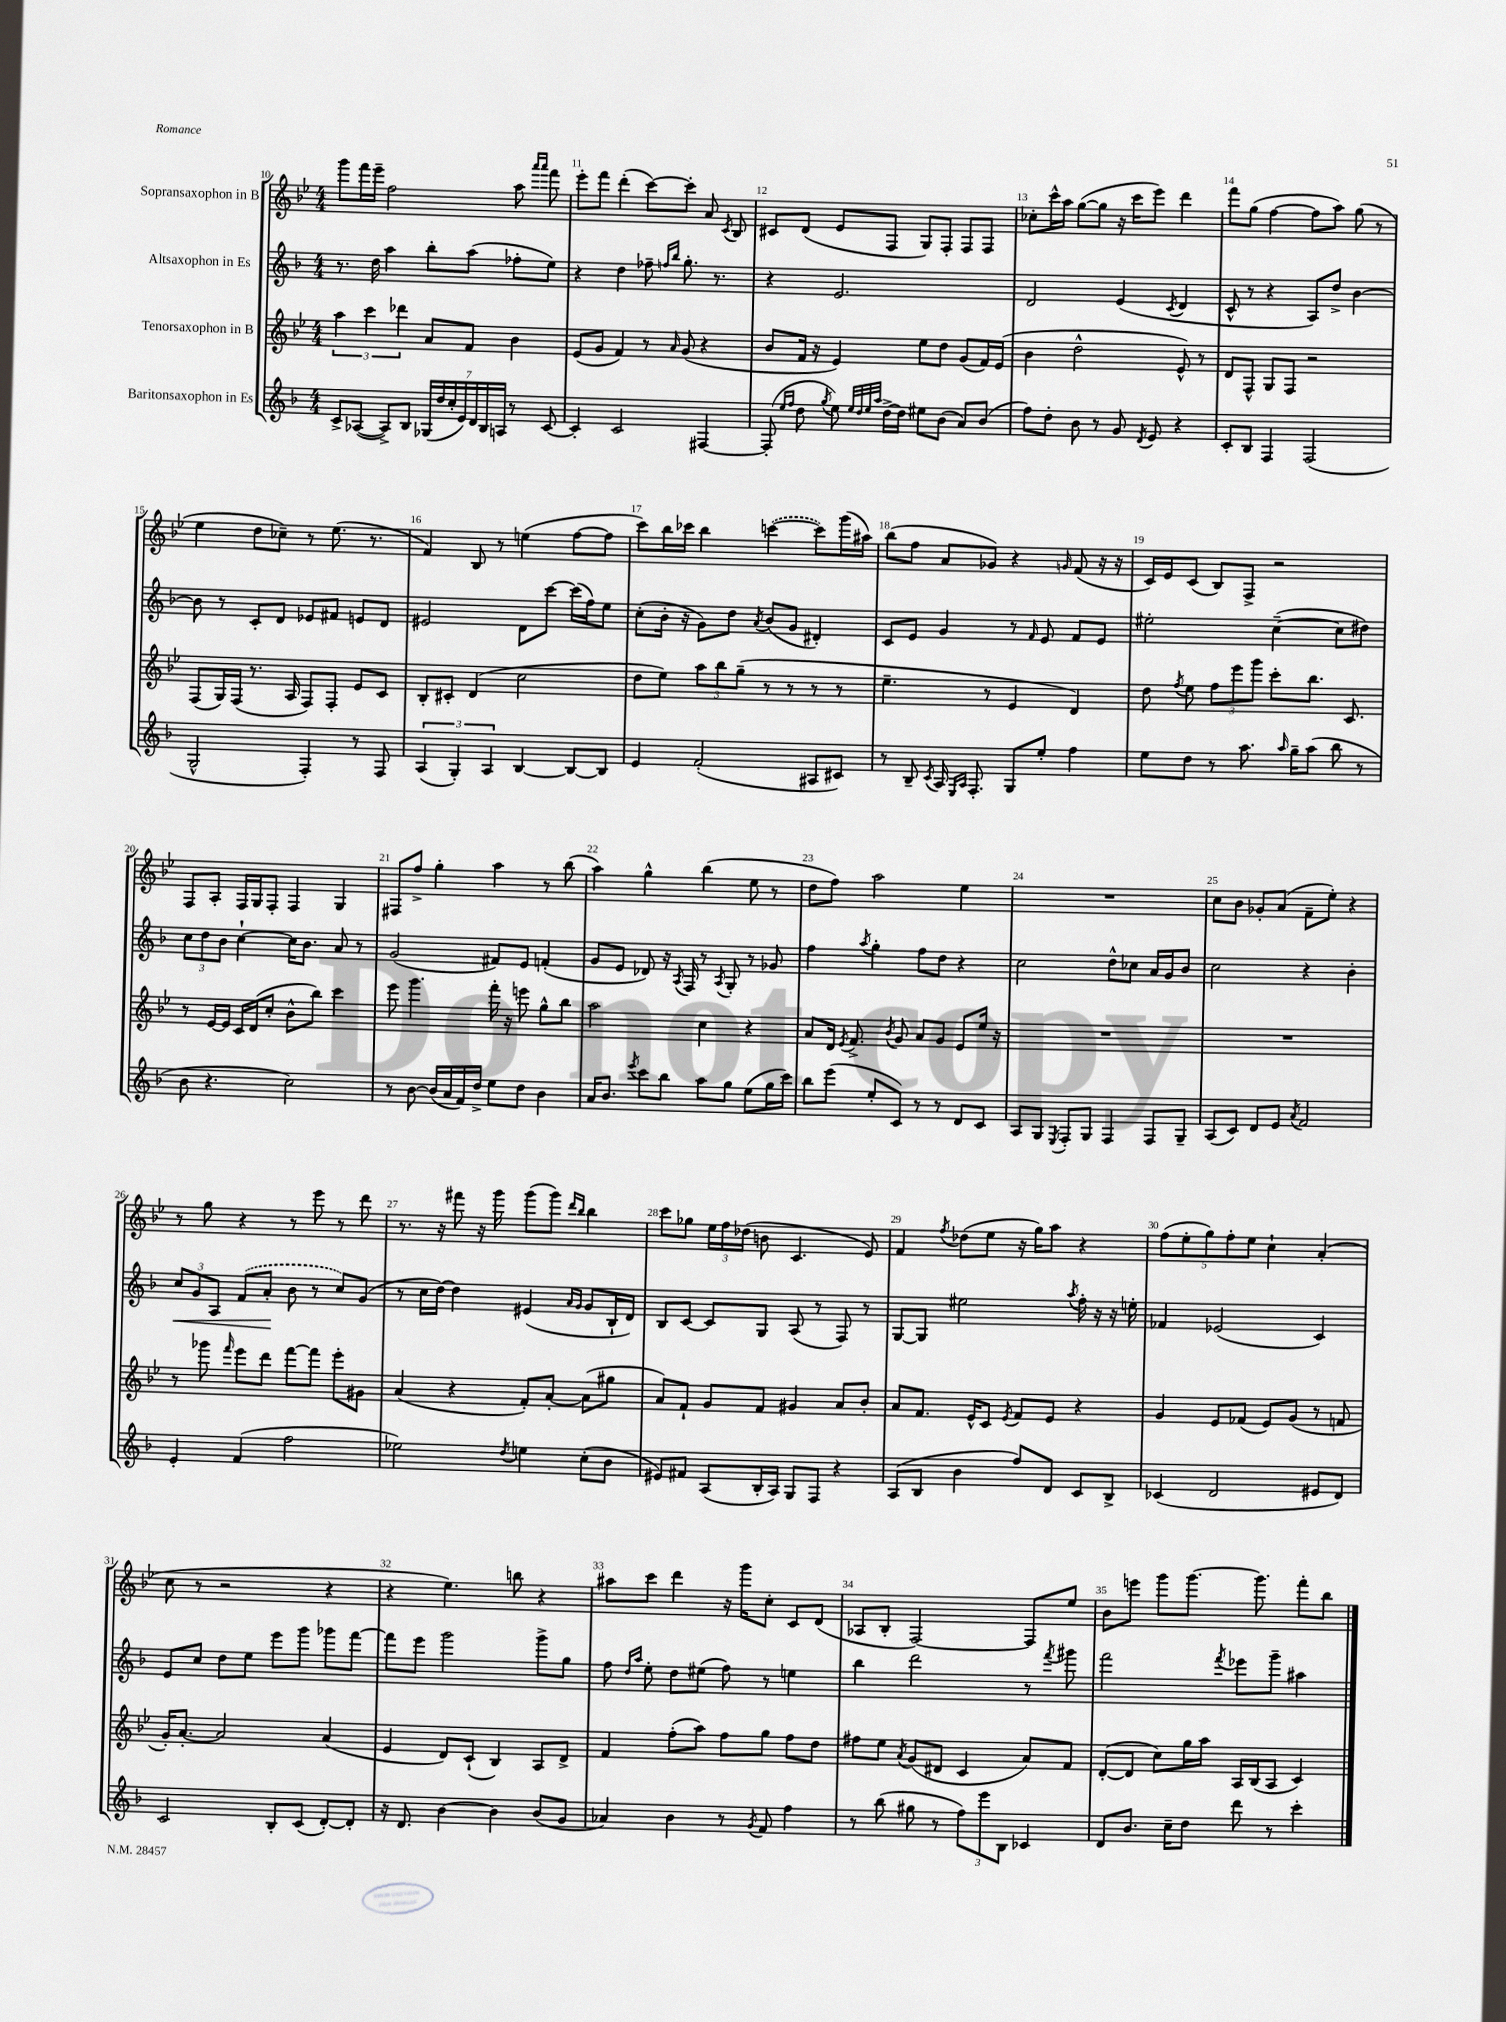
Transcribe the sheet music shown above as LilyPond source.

<<
\new StaffGroup <<
\new Staff = "s0" \with { instrumentName = "Sopransaxophon in B" } {
    \clef treble \key bes \major \numericTimeSignature \time 4/4
    \autoBeamOff g'''8[ f'''16 ees'''16]-- f''2 a''8 \grace { a'''16[ a'''16] } f'''8 |
    ees'''8[-. f'''8] d'''4-.( c'''8[~) c'''8]-. a'8 \acciaccatura { c'8 } bes8 |
    cis'8[ d'8]( ees'8[ f8] g8[) f8]-. f8[ f8] |
    ces''8[-. c'''16-^ a''16] g''8[~( g''8] r16 c'''16[ ees'''8]) d'''4 |
    f'''8[ g''8]( f''4~ f''8[ a''8]) g''8( r8 |
    ees''4 d''8[ ces''8]--) r8 ees''8.( r8. |
    f'4) bes8 r8 e''4( f''8[~ f''8] |
    c'''8[) bes''16 ces'''16] bes''4 \once \slurDashed c'''4~( c'''8[) g'''16( ais''16]) |
    bes''8[( f''8] a'8[ ges'8]) r4 \grace { g'16 } f'8( r16 r16 |
    c'16[) ees'16 c'8]( bes8[) f8]-> r2 |
    f8[ a8]-. f16[ g16 f8]-. f4 g4 |
    fis8[ f''8]-> g''4-. a''4 r8 bes''8( |
    a''4) g''4-^ bes''4( ees''8 r8 |
    d''8[ f''8]) a''2 ees''4 |
    R1 |
    c''8[ bes'8] ges'8[-. a'8]( f'8[-- ees''8]-.) r4 |
    r8 g''8 r4 r8 ees'''8 r8 d'''8 |
    r8. r16 fis'''8 r16 g'''16 g'''8[( g'''8]) \grace { d'''16[ bes''16] } bes''4 |
    c'''8[ ges''8] \tuplet 3/2 { ees''16[ f''16 des''16]( } b'8 c'4. ees'8) |
    f'4 \acciaccatura { f''8 } des''8[( ees''8] r16 g''16[) a''8] r4 |
    \tuplet 5/4 { f''8[( ees''8-. g''8) f''8-. ees''8] } c''4-! a'4-.( |
    c''8 r8 r2 r4 |
    r4 ees''4.) b''8 r4 |
    ais''8[ c'''8] d'''4 r16 g'''16[ c''8]-. c'8[ d'8]( |
    aes8[ bes8]-. f2~) f8[ ees''8] |
    bes'8[ e'''8] g'''8[ g'''8.]~ g'''8. f'''8[-. bes''8] \bar "|." |
}
\new Staff = "s1" \with { instrumentName = "Altsaxophon in Es" } {
    \clef treble \key f \major \numericTimeSignature \time 4/4
    \autoBeamOff r8. d''16 a''4 bes''8[-. a''8]( fes''8[-. e''8]) |
    r4 d''4 fes''8-- \grace { f''16[ bes''16] } g''8.-. r8. |
    r4 e'2. |
    d'2 e'4( \acciaccatura { c'8 } d'4 |
    c'8-^ r8 r4 a8[) d''8]-> bes'4~ |
    bes'8 r8 c'8[-. d'8] ees'8[ fis'8] e'8[ d'8] |
    eis'2 d'8[ c'''8]~ c'''16[( f''16) e''8] |
    c''8[-.( bes'16]-. r16 g'8[) d''8] \acciaccatura { a'8 } bes'8[( g'8] dis'4-.) |
    c'8[ e'8] g'4 r8 \grace { f'16 } e'8 f'8[ e'8] |
    eis''2-. c''4~--( c''8[ dis''8]) |
    \tuplet 3/2 { c''8[ d''8 bes'8] } c''4~-! c''16[ bes'8.] a'8 r8 |
    g'2( fis'8[) e'8] f'4-.( |
    g'8[ e'8] des'8) r16 \acciaccatura { a8 } f16 r8 \acciaccatura { a8 } g8-. r8 ges'8 |
    f''4 \acciaccatura { a''8 } g''4-. f''8[ d''8] r4 |
    c''2 d''8[-^ ces''8] a'16[ g'16 bes'8] |
    c''2 r4 bes'4-. |
    \tuplet 3/2 { c''8[\< g'8 a8] } \once \slurDashed f'8[( a'8]-.\! bes'8 r8 c''8[) g'8]( |
    r8 c''16[ d''16]~) d''4 eis'4( \grace { a'16[ g'16] } g'8[ bes16-! d'16]) |
    bes8[ c'8]~ c'8[ g8] a8( r8 f8) r8 |
    g8[~ g8] eis''2 \acciaccatura { a''8 } f''16-. r16 r16 e''16-. |
    fes'4 ees'2( c'4) |
    e'8[ c''8] d''8[ e''8] e'''8[ g'''8] ges'''8[ f'''8]~ |
    f'''8[ e'''8] g'''2 g'''8[-> g''8] |
    f''8 \grace { d''16[ a''16] } e''8-. d''8[ eis''8]( f''8) r8 e''4 |
    bes''4 d'''2 r8 \acciaccatura { f'''8 } gis'''8 |
    f'''2 \acciaccatura { f'''8 } ees'''8[ g'''8]-- ais''4 \bar "|." |
}
\new Staff = "s2" \with { instrumentName = "Tenorsaxophon in B" } {
    \clef treble \key bes \major \numericTimeSignature \time 4/4
    \autoBeamOff \tuplet 3/2 { a''4 c'''4 des'''4 } a'8[ f'8] bes'4 |
    ees'8[( g'8] f'4) r8 \grace { a'16 } g'8( r4 |
    bes'8[ f'16] r16 ees'4) ees''8[ d''8] g'8[( f'16) ees'16]( |
    bes'4 d''2-^ ees'8-^) r8 |
    d'8[ f8]-^ g8[ f8] r2 |
    f8[( g16) f16]( r8. a16 f8[) f8]-. ees'8[ c'8] |
    bes8[-. cis'8]-. d'4( c''2 |
    d''8[ ees''8]) \tuplet 3/2 { a''8[ bes''8 g''8]--( } r8 r8 r8 r8 |
    ees''4.-- r8 ees'4 d'4) |
    d''8 \acciaccatura { f''8 } ees''8 \tuplet 3/2 { f''8[ ees'''8 g'''8] } c'''8[-. bes''8.] c'8. |
    r8 ees'16[~ ees'16] c'16[ d'16( c''8]-. bes'8[-^ bes''8]) c'''4 |
    ees'''8 g'''4. f'''16-. r16 e'''8 g''8[-^ bes''8] |
    a''2 c''4 r4 |
    a'8[ d'16] \acciaccatura { ees'8 } f'8.-> \acciaccatura { bes'8 } g'8 a'8[ g'8] ees'8[ ees''16] r16 |
    R1 |
    R1 |
    r8 ges'''8 \grace { f'''16 } ees'''8[ d'''8] f'''8[~ f'''8] ees'''8[-. gis'8] |
    a'4( r4 f'8[-.) a'8]~-. a'8[( gis''8] |
    a'8[) f'8]-! g'8[ f'8] gis'4 a'8[ bes'8]-. |
    a'8[ f'8.] ees'16[-^ c'8] \acciaccatura { ees'8 } f'8[ ees'8] r4 |
    g'4 ees'8[ fes'8]( ees'8[) g'8]( r8 f'8 |
    g'16[-.) a'8.]~-. a'2 a'4( |
    ees'4 d'8[) c'8]-!( bes4) a8[ d'8]-> |
    f'4 f''8[-.( a''8]) f''8[ g''8] f''8[ d''8] |
    fis''8[ ees''8] \acciaccatura { a'8 } g'8[( dis'8] c'4 a'8[) f'8] |
    d'8[~-.( d'8] c''8[) g''16 a''16] a16[ bes16( a8] c'4) \bar "|." |
}
\new Staff = "s3" \with { instrumentName = "Baritonsaxophon in Es" } {
    \clef treble \key f \major \numericTimeSignature \time 4/4
    \autoBeamOff c'8[-> aes8]~( aes8[->) bes8] \tuplet 7/4 { ges16[( d''16 c''16-. e'16) d'16 bes16 a16] } r8 c'8~ |
    c'4-. c'2 fis4~ |
    fis8-.( \grace { e''16[ f''16] } d''8 \acciaccatura { g''8 } e''8) \grace { e''32[ d''32 e''32 a''32] } d''16[~-> d''16] eis''8[ bes'8]( a'8[) bes'8]( |
    f''8[) d''8]-. bes'8 r8 g'8 \acciaccatura { d'8 } e'8 r4 |
    c'8[-. bes8] f4 f2( |
    g2-^ f4-.) r8 f8 |
    \tuplet 3/2 { a4( g4-.) a4 } bes4~ bes8[~ bes8] |
    e'4 f'2-.( ais8[ cis'8]) |
    r8 bes8-- \acciaccatura { c'8 } a16 \grace { e16[ a16] } f8.-. g8[ e''8]-. f''4 |
    e''8[ d''8] r8 a''8. \grace { a''16 } g''16[-- a''8]( bes''8 r8 |
    bes'8 r4. c''2) |
    r8 bes'8~ bes'16[( a'16 f'16) d''16]-> e''8[ d''8] bes'4 |
    a'16[ bes'8.] \acciaccatura { e'''8 } c'''8[ bes''8] a''8[ g''8] e''8[( g''16 c'''16]) |
    bes''8[ e'''8]( e''8[-. c'8]) r8 r8 d'8[ c'8] |
    a8[ g8] \acciaccatura { e8 } f8[-. g8] f4 f8[ g8]-- |
    a8[( c'8]) d'8[ e'8] \acciaccatura { a'8 } f'2 |
    e'4-. f'4( f''2 |
    ees''2) \acciaccatura { d''8 } e''4 c''8[-.( bes'8] |
    eis'8[) fis'8] a8[( bes16-. a16]) g8[ f8] r4 |
    a8[( bes8] bes'4 f''8[) d'8] c'8[ bes8]-> |
    ces'4( d'2 eis'8[ d'8]) |
    c'2 bes8[-. c'8]( d'8[~-.) d'8]-. |
    r16 d'8. bes'4~ bes'4 bes'8[( g'8] |
    aes'4) bes'4 r8 \acciaccatura { g'8 } f'8 f''4 |
    r8 bes''8( gis''8 r8 \tuplet 3/2 { f''8[) e'''8 bes8] } ces'4 |
    d'8[ bes'8.] c''16[-- d''8] d'''8 r8 c'''4-. \bar "|." |
}
>>
>>
\layout { \context { \Score currentBarNumber = #10 \override BarNumber.break-visibility = ##(#f #t #t) barNumberVisibility = #all-bar-numbers-visible } }
